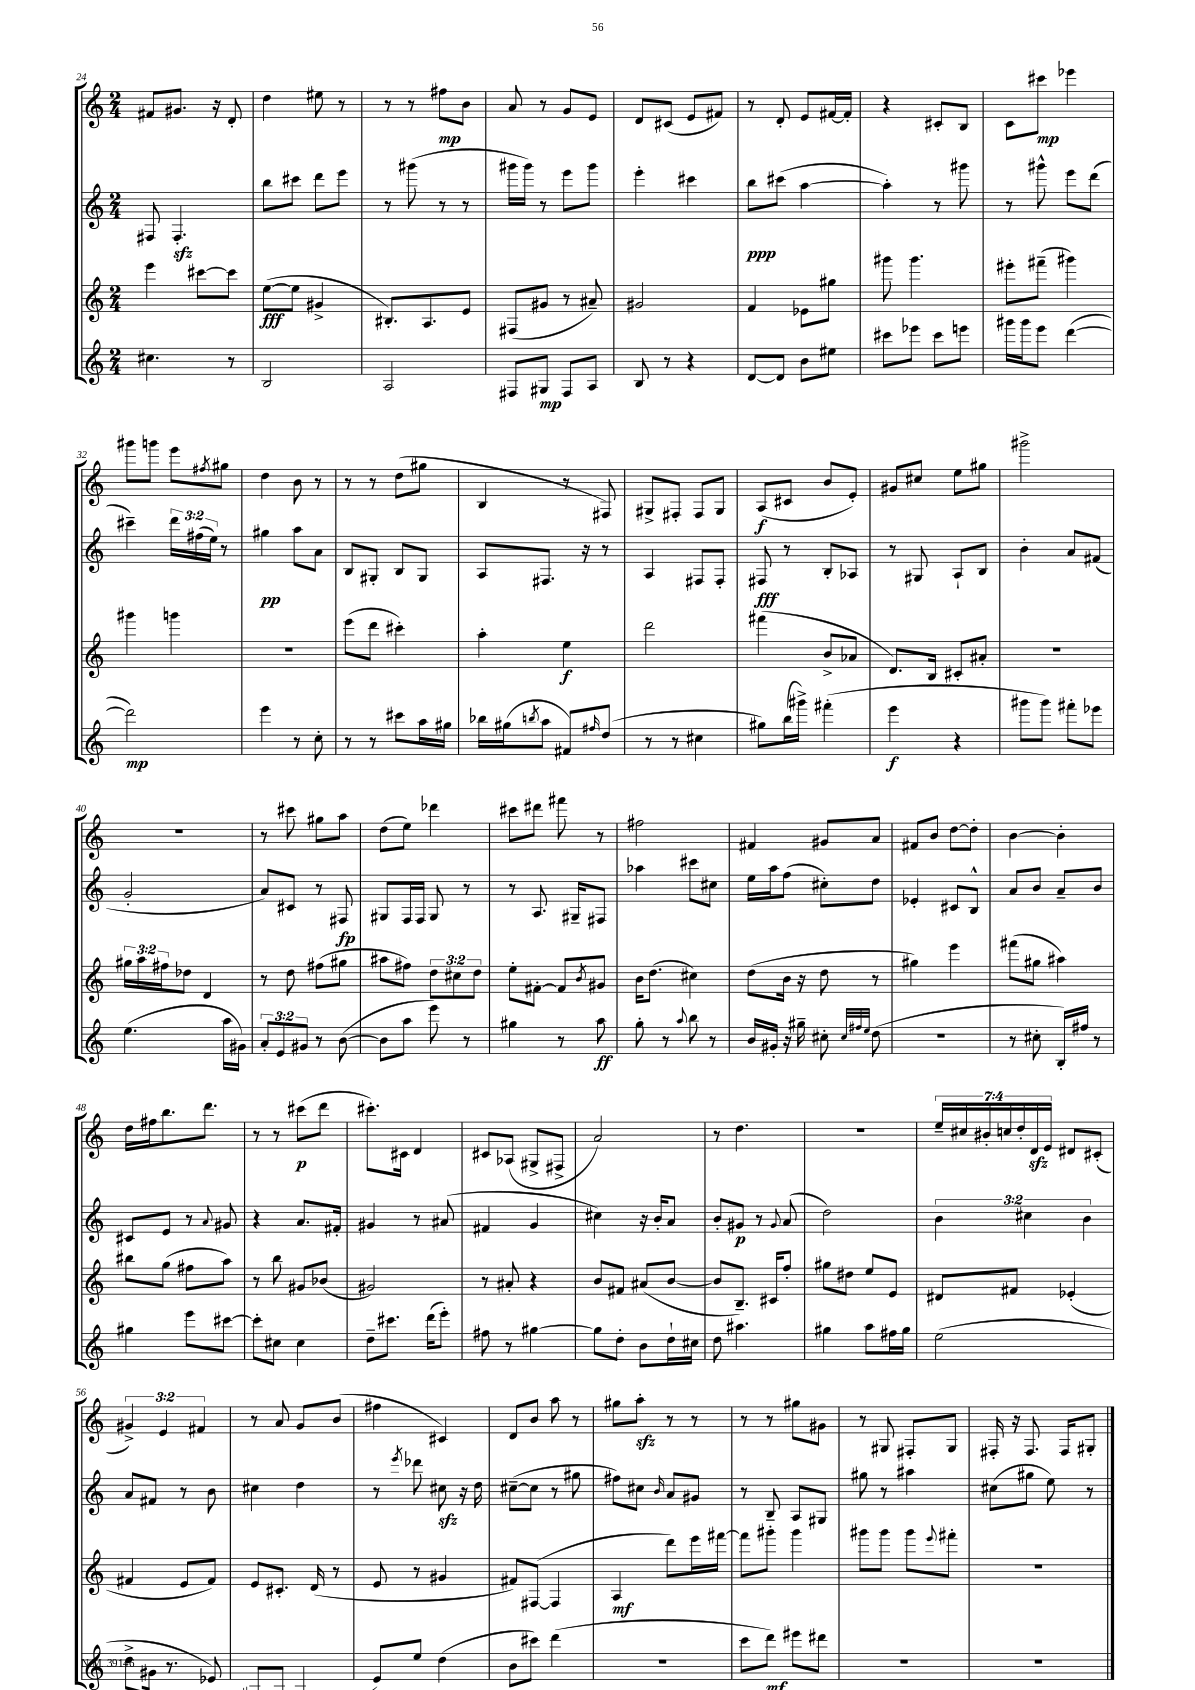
<<
\new StaffGroup <<
\new Staff = "s0" {
    \clef treble \key c \major \numericTimeSignature \time 2/4 \override Staff.TupletNumber.text = #tuplet-number::calc-fraction-text
    fis'8 gis'8. r16 d'8-. |
    d''4 eis''8 r8 |
    r8 r8 fis''8\mp b'8 |
    a'8 r8 g'8 e'8 |
    d'8 cis'8( e'8 fis'8) |
    r8 d'8-. e'8 fis'16~ fis'16-. |
    r4 cis'8-. b8 |
    c'8 cis'''8\mp ees'''4 |
    gis'''8 g'''8 e'''8 \acciaccatura { fis''8 } gis''8 |
    d''4 b'8 r8 |
    r8 r8 d''8( gis''8 |
    b4 r8 fis8) |
    gis8-> fis8-. fis8 gis8 |
    a8\f( cis'8 b'8 e'8-.) |
    gis'8 cis''8 e''8 gis''8 |
    gis'''2-> |
    R2 |
    r8 cis'''8 gis''8 a''8 |
    d''8( e''8) des'''4 |
    cis'''8 dis'''8 fis'''8 r8 |
    fis''2 |
    fis'4 gis'8 a'8 |
    fis'8 b'8 d''8~ d''8-. |
    b'4~ b'4-. |
    d''16 fis''16 b''8. d'''8. |
    r8 r8 cis'''8\p( d'''8 |
    cis'''8.-.) cis'16 d'4 |
    cis'8 aes8( gis8-> fis8-> |
    a'2) |
    r8 d''4. |
    R2 |
    \tuplet 7/4 { e''16-- cis''16 bis'16-. c''16 d''16-. d'16\sfz e'16 } dis'8 cis'8-.( |
    \tuplet 3/2 { gis'4->) e'4 fis'4 } |
    r8 a'8 g'8 b'8( |
    fis''4 cis'4) |
    d'8 b'8 a''8 r8 |
    gis''8 a''8-.\sfz r8 r8 |
    r8 r8 gis''8 gis'8 |
    r8 gis8 fis8-. gis8 |
    fis16-. r16 fis8. fis16 gis8-. \bar "|." |
}
\new Staff = "s1" {
    \clef treble \key c \major \numericTimeSignature \time 2/4 \override Staff.TupletNumber.text = #tuplet-number::calc-fraction-text
    fis8 fis4.-.\sfz |
    b''8 cis'''8 d'''8 e'''8 |
    r8 gis'''8( r8 r8 |
    gis'''16 gis'''16) r8 e'''8 gis'''8 |
    e'''4-. cis'''4 |
    b''8\ppp cis'''8( a''4~ |
    a''4-.) r8 gis'''8 |
    r8 gis'''8-^ e'''8 d'''8( |
    cis'''4--) \tuplet 3/2 { d'''16 fis''16( e''16) } r8 |
    gis''4\pp a''8 a'8 |
    b8 gis8-. b8 gis8 |
    a8 fis8. r16 r8 |
    a4 fis8 fis8-. |
    fis8\fff r8 b8-. aes8 |
    r8 gis8 a8-! b8 |
    b'4-. a'8 fis'8( |
    g'2-. |
    a'8) cis'8 r8 fis8\fp |
    gis8 f16 f16 gis8 r8 |
    r8 a8. gis16-- fis8 |
    aes''4 cis'''8 cis''8 |
    e''16 a''16 f''8( cis''8-.) d''8 |
    ees'4-. cis'8 b8-^ |
    a'8 b'8 a'8-- b'8 |
    cis'8 e'8 r8 \appoggiatura { a'8 } gis'8 |
    r4 a'8. fis'16-. |
    gis'4 r8 ais'8( |
    fis'4 g'4 |
    cis''4) r16 b'16-. a'8 |
    b'8-. gis'8\p r8 \appoggiatura { gis'8 } a'8( |
    d''2) |
    \tuplet 3/2 { b'4 cis''4 b'4 } |
    a'8 fis'8 r8 b'8 |
    cis''4 d''4 |
    r8 \acciaccatura { e'''8 } des'''8 cis''8\sfz r16 d''16 |
    cis''8~--( cis''8 r8 gis''8 |
    fis''8) cis''8 \grace { b'16 } a'8 gis'8 |
    r8 b8-- a8 gis8 |
    gis''8 r8 ais''4 |
    cis''8( gis''8 e''8) r8 \bar "|." |
}
\new Staff = "s2" {
    \clef treble \key c \major \numericTimeSignature \time 2/4 \override Staff.TupletNumber.text = #tuplet-number::calc-fraction-text
    e'''4 cis'''8~ cis'''8 |
    e''8~\fff( e''8 gis'4-> |
    bis8.-.) a8. e'8 |
    fis8( gis'8 r8 ais'8--) |
    gis'2 |
    f'4 ees'8 gis''8 |
    gis'''8 gis'''4. |
    eis'''8-. fis'''8--( gis'''4) |
    gis'''4 g'''4 |
    r2 |
    e'''8( d'''8 cis'''4-.) |
    a''4-. e''4\f |
    d'''2 |
    fis'''4( b'8-> aes'8 |
    d'8.) b16 cis'8-. ais'8-. |
    r2 |
    \tuplet 3/2 { gis''16 a''16 fis''16 } des''8 d'4 |
    r8 d''8 fis''8( gis''8 |
    ais''8 fis''8) \tuplet 3/2 { d''8 cis''8 d''8 } |
    e''8-. fis'8~-. fis'8 \acciaccatura { b'8 } gis'8 |
    b'16 d''8.( cis''4) |
    d''8( b'16 r16 d''8 r8 |
    gis''4) e'''4 |
    fis'''8( gis''8 ais''4) |
    bis''8 g''8( fis''8 a''8) |
    r8 b''8 gis'8 bes'8( |
    gis'2) |
    r8 ais'8-. r4 |
    b'8 fis'8 ais'8( b'8~ |
    b'8 b8.--) cis'16 f''8-. |
    gis''8 dis''8 e''8 e'8 |
    dis'8 fis'8 ees'4-.( |
    fis'4 e'8 fis'8) |
    e'8 cis'8.-. d'16( r8 |
    e'8 r8 gis'4 |
    fis'8) fis8~( fis4 |
    a4\mf d'''8) e'''16 fis'''16~ |
    fis'''8 gis'''8-. gis'''4 |
    gis'''8 gis'''8 gis'''8 \appoggiatura { e'''8 } fis'''8-. |
    R2 \bar "|." |
}
\new Staff = "s3" {
    \clef treble \key c \major \numericTimeSignature \time 2/4 \override Staff.TupletNumber.text = #tuplet-number::calc-fraction-text
    cis''4. r8 |
    b2 |
    a2 |
    fis8 gis8\mp fis8 a8 |
    b8 r8 r4 |
    d'8~ d'8 b'8 eis''8 |
    cis'''8 ees'''8 cis'''8 e'''8 |
    gis'''16 gis'''16 e'''8 d'''4~( |
    d'''2\mp) |
    e'''4 r8 c''8-. |
    r8 r8 cis'''8 a''16 gis''16 |
    bes''16 gis''16( \acciaccatura { b''8 } a''8 fis'8) \grace { fis''16 } d''8( |
    r8 r8 cis''4 |
    gis''8) b''16( gis'''16->) fis'''4-.( |
    e'''4\f r4 |
    gis'''8 gis'''8) fis'''8-. ees'''8 |
    e''4.( a''16 gis'16) |
    \tuplet 3/2 { a'8-. e'8 gis'8 } r8 b'8~( |
    b'8 a''8 e'''8) r8 |
    gis''4 r8 a''8\ff |
    g''8-. r8 \appoggiatura { a''8 } b''8 r8 |
    b'16 gis'16-. r16 gis''16-- cis''8-. \grace { cis''32 fis''32 e''32 } d''8( |
    r2 |
    r8 cis''8-. b16-.) fis''16 r8 |
    gis''4 e'''8 cis'''8~ |
    cis'''8-. cis''8 cis''4 |
    d''8-- cis'''8. d'''16( e'''8-.) |
    fis''8 r8 gis''4~ |
    gis''8 d''8-. b'8 d''16-! cis''16 |
    d''8 ais''4. |
    gis''4 a''8 fis''16 gis''16 |
    e''2( |
    d''8-> gis'16 r8. ees'8) |
    gis8~ gis8~ gis4-.( |
    e'8) e''8 d''4( |
    b'8 cis'''8) d'''4( |
    R2 |
    c'''8 d'''8\mf) eis'''8 dis'''8 |
    R2 |
    R2 \bar "|." |
}
>>
>>
\layout { \context { \Score currentBarNumber = #24 } }
